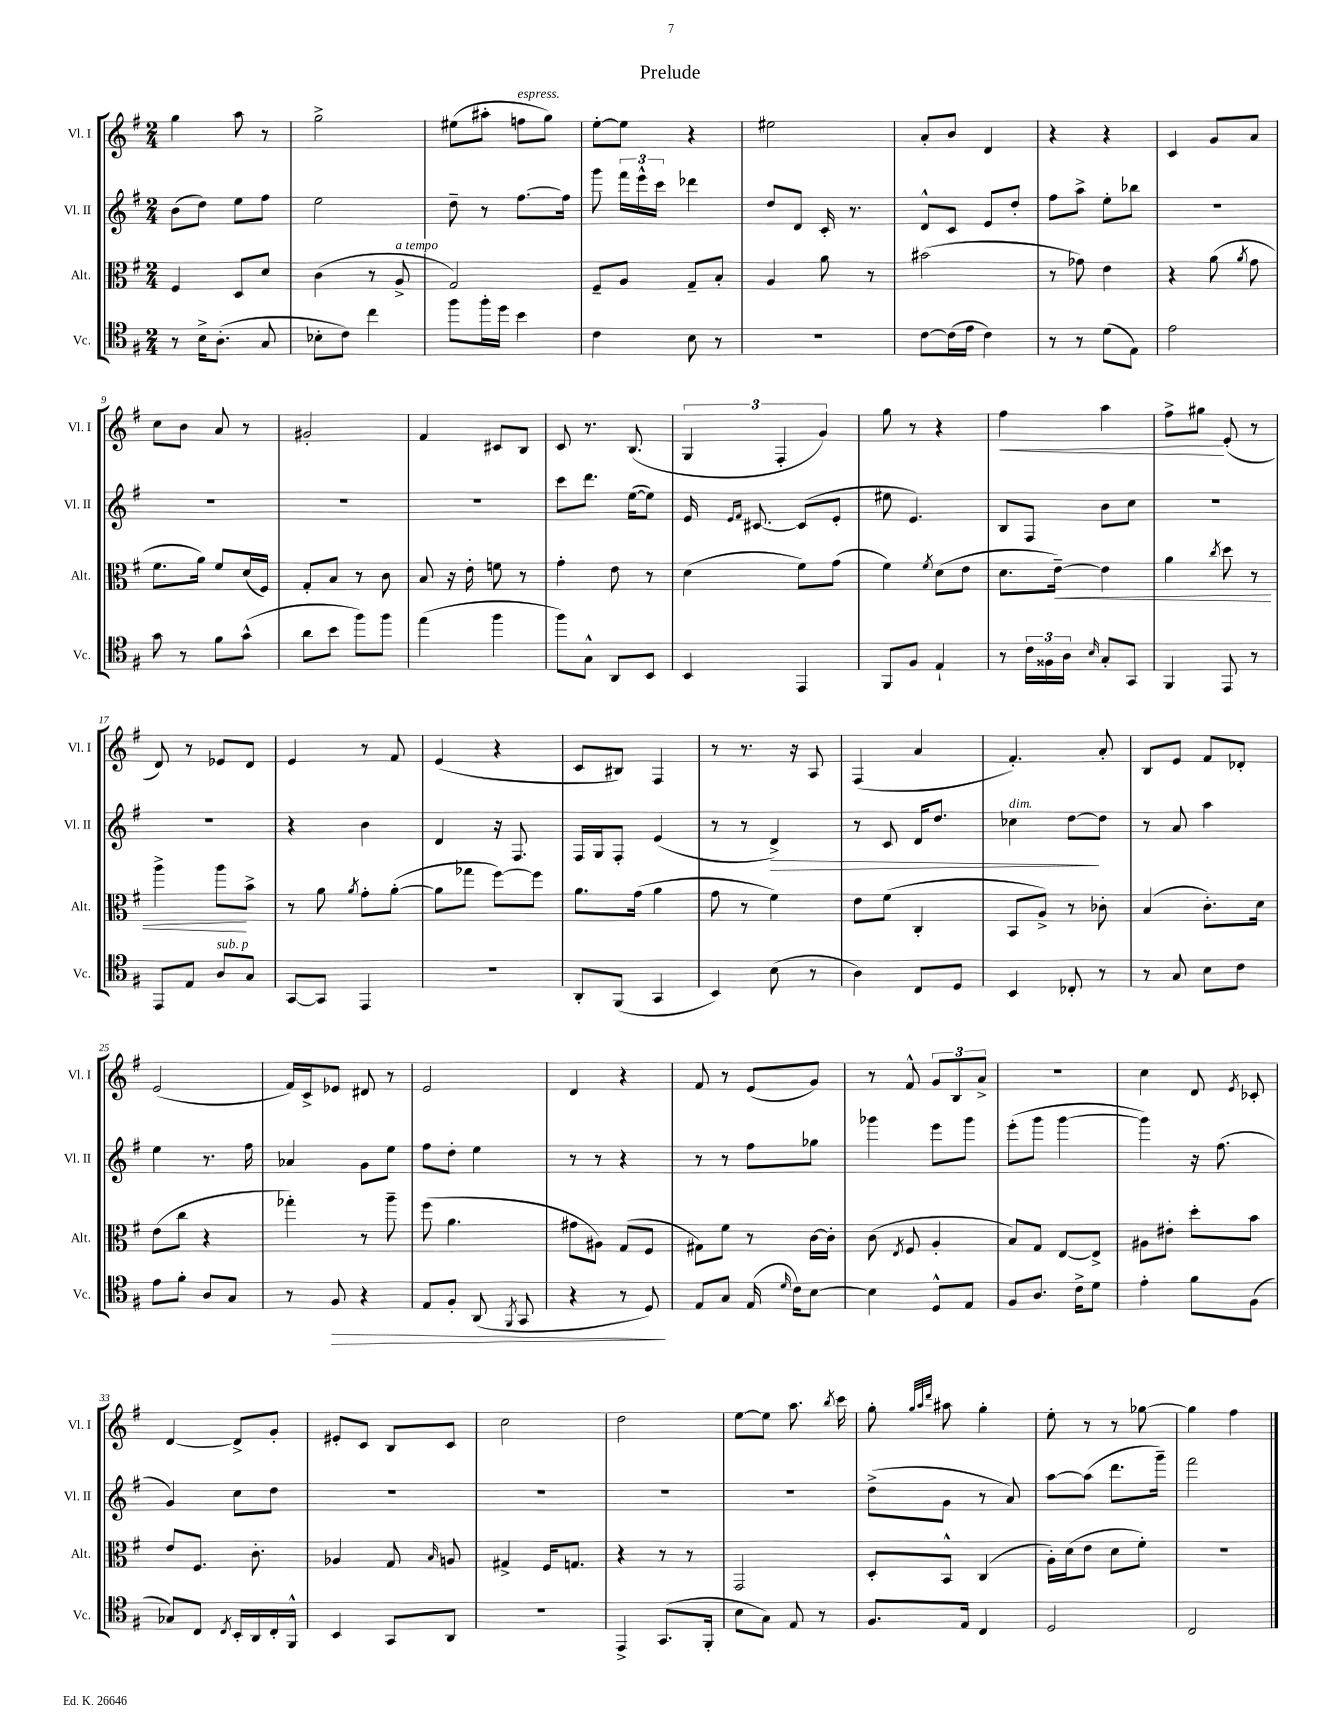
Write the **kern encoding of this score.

**kern	**kern	**kern	**kern
*staff4	*staff3	*staff2	*staff1
*clefC4	*clefC3	*clefG2	*clefG2
*k[f#]	*k[f#]	*k[f#]	*k[f#]
*M2/4	*M2/4	*M2/4	*M2/4
8r	4F#	(8b	4gg
16B^	.	8dd)	.
(8.A'	.	.	.
.	8D	8ee	8aa
8G	8d	8ff#	8r
=	=	=	=
8B-'	(4c	2ee	2gg^
8c)	.	.	.
4cc	8r	.	.
.	8A^	.	.
=	=	=	=
8ff#	2G)	8dd~	(8ee#
16ff#'	.	8r	8aa#'
16dd	.	.	.
4b	.	[8.ff#	8ff
.	.	.	8gg)
.	.	16ff#]	.
=	=	=	=
4c	8F#~	8ggg	[8ee'
.	8A	24fff#	8ee]
.	.	24eee^^	.
.	.	24ccc	.
8B	8G~	4ddd-	4r
8r	8B'	.	.
=	=	=	=
2r	4A	8dd	2ee#
.	.	8d	.
.	8a	16c'	.
.	.	8.r	.
.	8r	.	.
=	=	=	=
[8c	(2b#	8d^^	8a'
(16c]	.	8c	8b
16e	.	.	.
4c)	.	8e	4d
.	.	8dd'	.
=	=	=	=
8r	8r	8ff#	4r
8r	8g-)	8aa^	.
(8d	4e	8ee'	4r
8E)	.	8bb-	.
=	=	=	=
2e	4r	2r	4c
.	(8a	.	8g
.	8qa	.	.
.	8g	.	8a
=	=	=	=
8g	8.f#	2r	8cc
8r	.	.	8b
.	16a)	.	.
8f#	8f#	.	8a
(8g^^	(16d	.	8r
.	16F#)	.	.
=	=	=	=
8a	8G'	2r	2g#'
8b	8B	.	.
8ff#)	8r	.	.
8ff#	8c	.	.
=	=	=	=
(4ee	8B	2r	4f#
.	16r	.	.
.	16e'	.	.
4ff#	8f	.	8c#
.	8r	.	8B
=	=	=	=
8ff#)	4g'	8ccc	8c
8G^^	.	8.ddd	8.r
8AA	8e	.	.
.	.	([16ee	(8.B
8BB	8r	8ee])	.
=	=	=	=
4BB	(4d	16e	6G
.	.	16qqe	.
.	.	16qqf#	.
.	.	[8.c#	.
.	.	.	6F#'
4EE	8f#)	(8c#]	.
.	.	.	6g)
.	(8g	8e'	.
=	=	=	=
8FF#	4f#)	8ee#	8gg
8F#	.	4.e)	8r
.	8qf#	.	.
4E`	(8d	.	4r
.	8e	.	.
=	=	=	=
8r	8.d	8B	4ff#
24c	.	8F#	.
24F##	.	.	.
.	[16e~)	.	.
24A	.	.	.
16qqB	.	.	.
8G'	4e]	8b	4aa
8GG	.	8cc	.
=	=	=	=
4FF#	4a	2r	8ff#^
.	.	.	8gg#
.	8qcc	.	.
8EE	8dd	.	(8e'
8r	8r	.	8r
=	=	=	=
8EE	4aa^	2r	8d)
8E	.	.	8r
8A	8aa	.	8e-
8G	8b^	.	8d
=	=	=	=
[8GG	8r	4r	4e
8GG]	8a	.	.
.	8qa	.	.
4EE	8g'	4b	8r
.	([8a'	.	8f#
=	=	=	=
2r	8a]	4d	(4e
.	8gg-	.	.
.	[8ff#)	16r	4r
.	.	8.F#	.
.	8ff#]	.	.
=	=	=	=
8AA'	8.a	16F#	8c
.	.	16G	.
(8FF#	.	8F#'	8B#)
.	(16g	.	.
4GG	4a	(4e	4F#
=	=	=	=
4BB)	8g	8r	8r
.	8r	8r	8.r
(8B	4f#)	4d^)	.
.	.	.	16r
8r	.	.	8A
=	=	=	=
4A)	8e	8r	(4F#
.	(8f#	8c	.
8C	4C'	16d	4a
.	.	8.dd	.
8D	.	.	.
=	=	=	=
4BB	8BB	4cc-	4.f#')
.	8A^)	.	.
8C-'	8r	[8dd	.
8r	8c-'	8dd]	8a'
=	=	=	=
8r	(4B	8r	8B
8G	.	8a	8e
8B	8.c')	4aa	8f#
8c	.	.	8d-'
.	16d	.	.
=	=	=	=
8e	(8e	4ee	(2e
8f#'	8cc	.	.
8A	4r	8.r	.
8G	.	.	.
.	.	16ff#	.
=	=	=	=
8r	4gg-')	4a-	16f#)
.	.	.	16c^
8F#	.	.	8e-
4r	8r	8g	8d#
.	8aa~	8ee	8r
=	=	=	=
8E	(8ff#	8ff#	2e
8F#'	4.a	8dd'	.
(8AA	.	4ee	.
8qFF#	.	.	.
8GG	.	.	.
=	=	=	=
4r	8g#	8r	4d
.	8A#)	8r	.
8r	(8G	4r	4r
8D)	8F#	.	.
=	=	=	=
8E	8G#)	8r	8f#
8G	8f#	8r	8r
(16E	8r	8ff#	(8e
16qqd	.	.	.
16c)	.	.	.
[8B	[16c	8gg-	8g)
.	16c']	.	.
=	=	=	=
4B]	(8c	4ggg-	8r
.	8qE	.	.
.	8F#	.	8f#^^
8D^^	4A'	8eee	12g
.	.	.	12B
8E	.	8ggg-	.
.	.	.	12a^
=	=	=	=
8F#	8B)	(8eee'	2r
8.A	8G	8ggg	.
.	[8E	[4ggg	.
16c^	.	.	.
8d	8E^]	.	.
=	=	=	=
4e'	8A#	4ggg])	4cc
.	8e#'	.	.
8f#	8dd'	16r	8d
.	.	(8.ff#	.
.	.	.	8qe
(8F#	8b	.	8c-'
=	=	=	=
8G-)	8e	4g)	[4d
8C	8.F#	.	.
8qC	.	.	.
16BB'	.	8cc	8d^]
16AA	8.c'	.	.
16C'	.	8dd	8g'
16FF#^^	.	.	.
=	=	=	=
4BB	4A-	2r	8e#'
.	.	.	8c
8GG	8G	.	8B
.	16qqB	.	.
8AA	8A	.	8c
=	=	=	=
2r	4G#^	2r	2cc
.	16F#	.	.
.	8.G	.	.
=	=	=	=
4EE^	4r	2r	2dd
(8.GG	8r	.	.
.	8r	.	.
16FF#'	.	.	.
=	=	=	=
8B	2GG	2r	[8ee
8G)	.	.	8ee]
8E	.	.	8.aa
8r	.	.	.
.	.	.	8qbb
.	.	.	16ccc
=	=	=	=
8.F#	8D'	(8dd^	8gg'
.	.	.	32qqgg
.	.	.	32qqaa
.	.	.	32qqddd
.	8BB^^	8g	8aa#
16E	.	.	.
4C	(4C	8r	4gg'
.	.	8a)	.
=	=	=	=
2D	16A')	[8aa	8ee'
.	(16d	.	.
.	8e	(8aa]	8r
.	8d	8.ddd	8r
.	8f#')	.	[8gg-
.	.	16ggg~)	.
=	=	=	=
2C	2r	2fff#	4gg-]
.	.	.	4ff#
==	==	==	==
*-	*-	*-	*-
